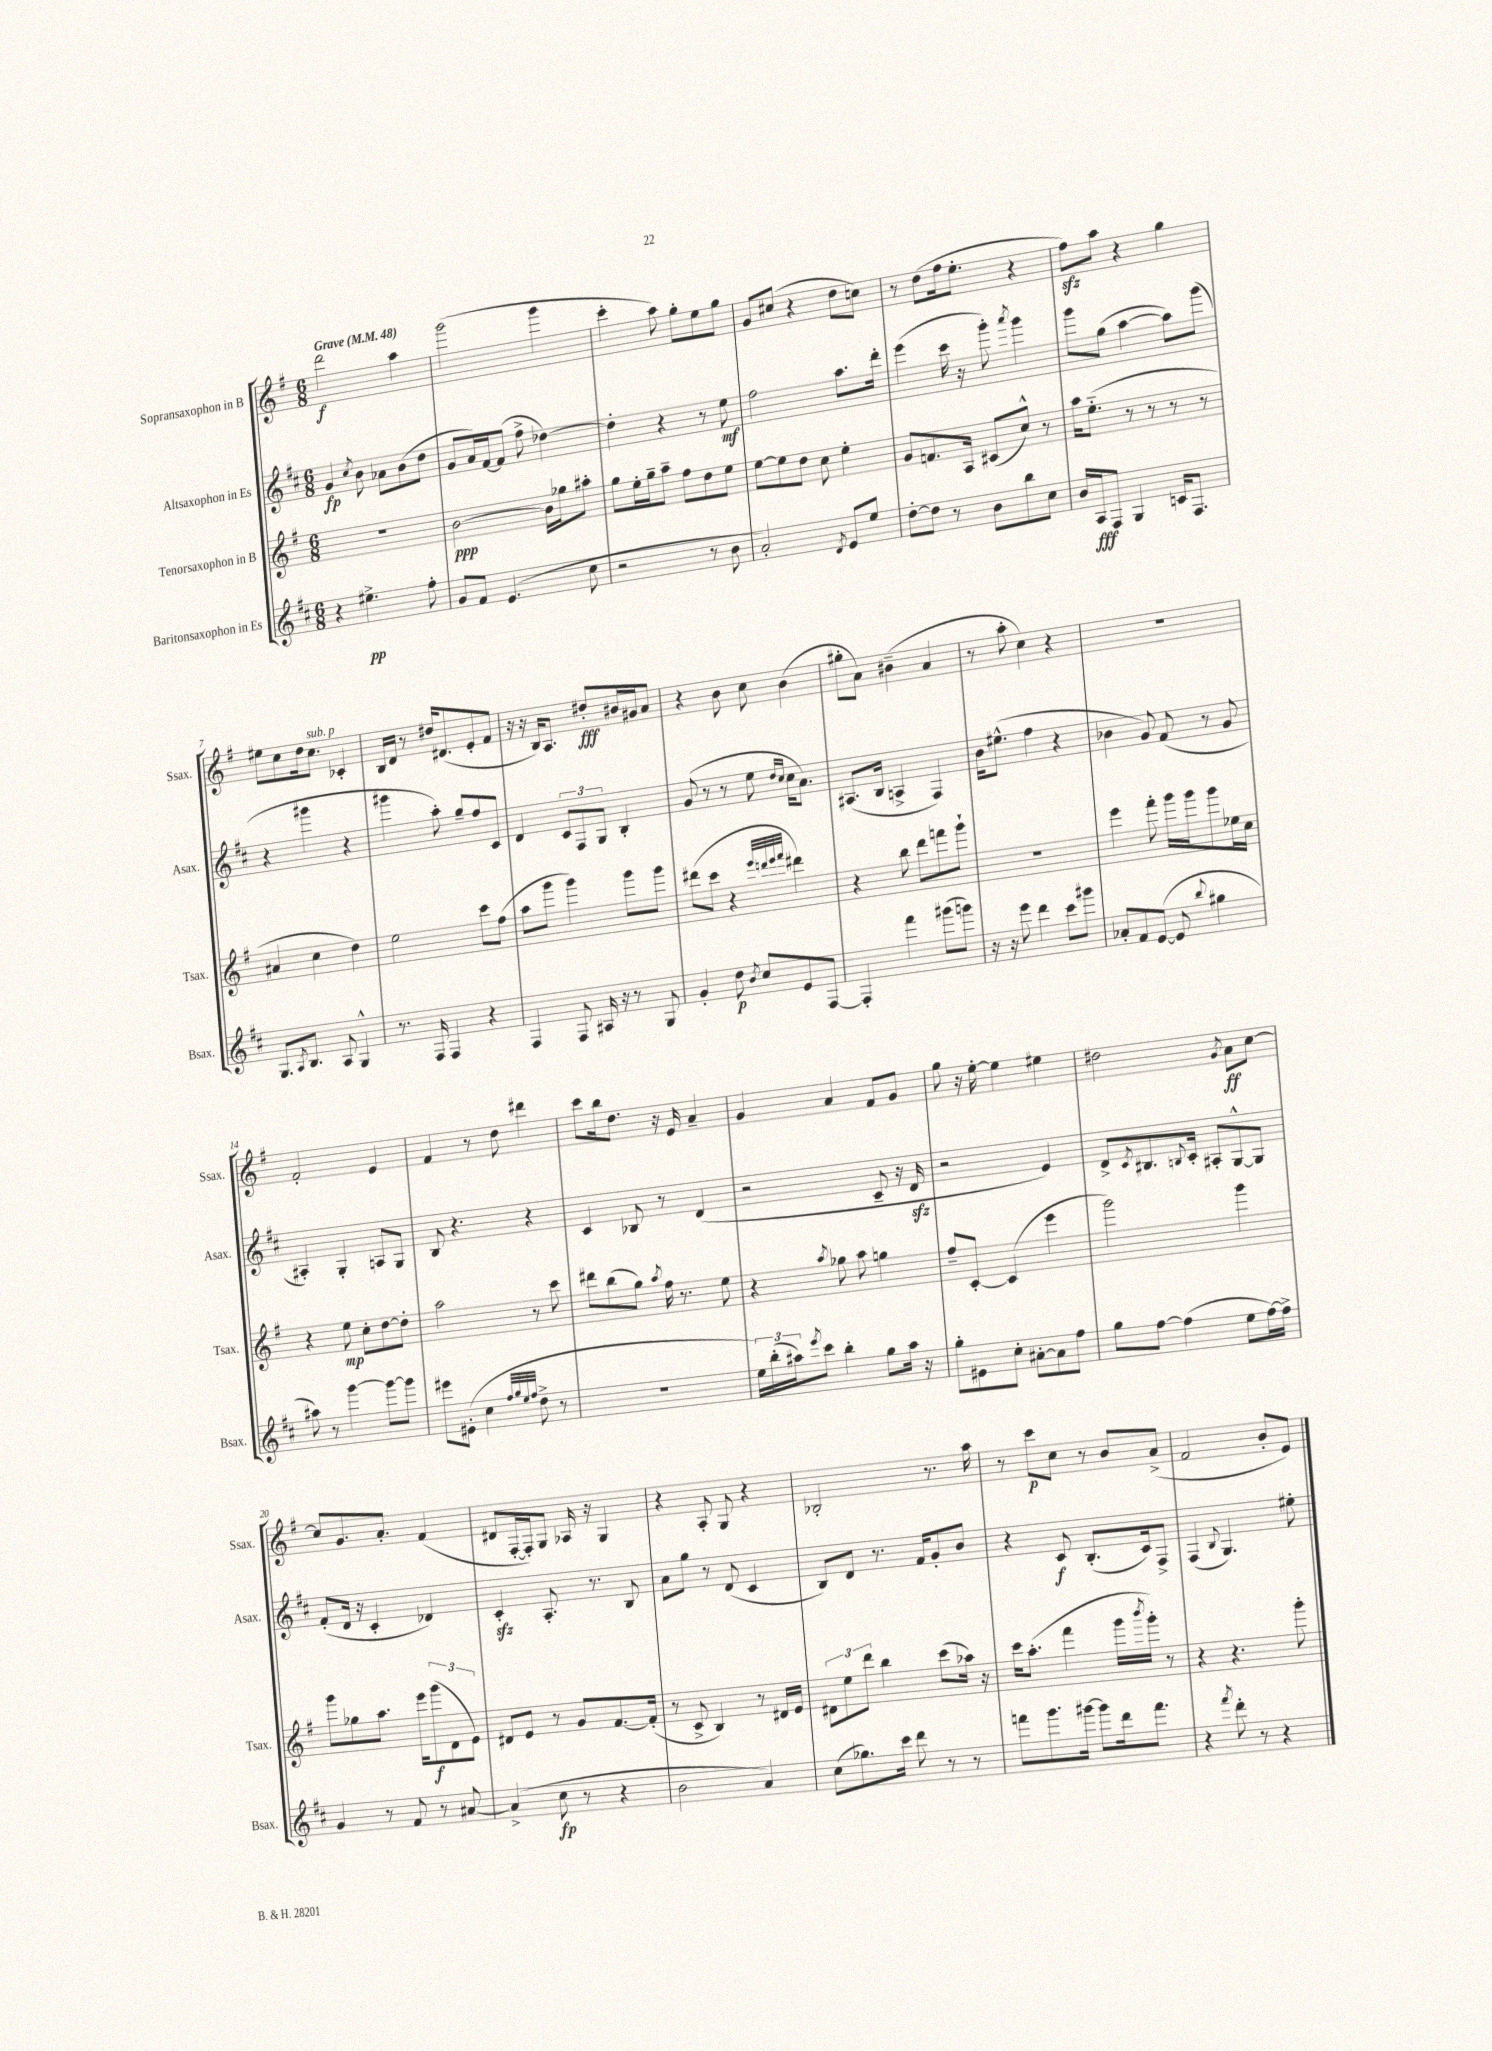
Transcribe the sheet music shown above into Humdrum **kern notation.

**kern	**dynam	**kern	**dynam	**kern	**dynam	**kern	**dynam
*part4	*part4	*part3	*part3	*part2	*part2	*part1	*part1
*staff4	*staff4	*staff3	*staff3	*staff2	*staff2	*staff1	*staff1
*I"Baritonsaxophon in Es	*	*I"Tenorsaxophon in B	*	*I"Altsaxophon in Es	*	*I"Sopransaxophon in B	*
*I'Bsax.	*	*I'Tsax.	*	*I'Asax.	*	*I'Ssax.	*
*clefG2	*	*clefG2	*	*clefG2	*	*clefG2	*
*k[f#c#]	*	*k[f#]	*	*k[f#c#]	*	*k[f#]	*
*M6/8	*	*M6/8	*	*M6/8	*	*M6/8	*
*MM48	*	*MM48	*	*MM48	*	*MM48	*
=1	=1	=1	=1	=1	=1	=1	=1
!	!	!	!	!	!	!LO:TX:a:B:t=Grave	!
4r	.	2.r	.	4g/	fp	2ddd\	f
.	.	.	.	8qcc#/	.	.	.
4.ee#X^\	pp	.	.	8b\	.	.	.
.	.	.	.	8a-X\L	.	.	.
.	.	.	.	(8b\	.	4aa\	.
8ff#'\	.	.	.	8dd\J	.	.	.
=2	=2	=2	=2	=2	=2	=2	=2
8g/L	.	[2b\	ppp	8g/L	.	(2ggg\	.
8f#/J	.	.	.	16a/L)	.	.	.
.	.	.	.	[16f#/J	.	.	.
(4.e/	.	.	.	(8f#/J]	.	.	.
.	.	.	.	8ff#^\	.	.	.
.	.	16b\LL]	.	[4dd-X\)	.	4ggg\	.
.	.	16gg-X\J	.	.	.	.	.
8cc#\	.	8aa#X'\J	.	.	.	.	.
=3	=3	=3	=3	=3	=3	=3	=3
2r	.	8gg\L	.	4dd-'\]	.	4ccc'\	.
.	.	16ee'\L	.	.	.	.	.
.	.	16gg~\J	.	.	.	.	.
.	.	8aa~\J	.	4r	.	8aa\)	.
.	.	8ff#\L	.	.	.	8gg'\L	.
8r	.	8dd\	.	8r	.	8ee\	.
8b\	.	8ee\J	.	8ee\	mf	8gg\J	.
=4	=4	=4	=4	=4	=4	=4	=4
2a'/)	.	[8ee\L	.	2ff#\	.	8g/L	.
.	.	8ee\]	.	.	.	(8cc#X/J	.
.	.	8dd\J	.	.	.	4r	.
.	.	8cc\	.	.	.	.	.
8qd/	.	.	.	.	.	.	.
8e/L	.	4ee'\	.	8.aa\L	.	8dd\L	.
8ee/J	.	.	.	.	.	8ccn\J)	.
.	.	.	.	16ddd'\Jk	.	.	.
=5	=5	=5	=5	=5	=5	=5	=5
[8dd'\L	.	8g/L	.	(4eee\	.	8r	.
8dd\J]	.	8.fn/	.	.	.	(8dd\L	.
8r	.	.	.	16ccc#\	.	16ff#\k	.
.	.	16A/Jk	.	16r	.	8.ee'\J	.
8b\L	.	(8c#X/L	.	8ggg'\)	.	.	.
.	.	.	.	8qaaa/	.	.	.
8bb\	.	8cc^^/J)	.	4ggg\	.	4r	.
8cc#\J	.	8r	.	.	.	.	.
=6	=6	=6	=6	=6	=6	=6	=6
16b/LL	.	16aa\KL	.	8ggg\L	.	8ff#zz\L)	.
16A/J	fff	(8.ee\J	.	.	.	.	.
8F#/J	.	.	.	(8gg\J	.	8aa\J	.
4G/	.	8r	.	[4aa\	.	4r	.
.	.	8r	.	.	.	.	.
16cn/KL	.	8r	.	8aa\L])	.	4gg\	.
8.F#/J	.	.	.	.	.	.	.
.	.	8r	.	(8ggg\J	.	.	.
!!LO:LB:g=z
=7	=7	=7	=7	=7	=7	=7	=7
8.G/L	.	4a#X/	.	4r	.	8ee#X\L	.
.	.	.	.	.	.	8cc\	.
8qA/	.	.	.	.	.	.	.
8.B/J	.	.	.	.	.	.	.
.	.	4cc\	.	4ggg#X\	.	16dd\k	.
!	!	!	!	!	!	!LO:TX:a:i:t=sub. p	!
.	.	.	.	.	.	8.cc\J	.
8A/	.	.	.	.	.	.	.
4G^^/	.	4dd\)	.	4r	.	4c-X'/	.
=8	=8	=8	=8	=8	=8	=8	=8
8.r	.	2ee\	.	4ggg#X\	.	16B/LL	.
.	.	.	.	.	.	16d/JJ	.
.	.	.	.	.	.	8r	.
16F#/	.	.	.	.	.	.	.
4F#/	.	.	.	8aa'\)	.	16dd#X/KL	.
.	.	.	.	.	.	(8.d#X/	.
.	.	.	.	8gg~/L	.	.	.
4r	.	8ccc\L	.	8ff#/	.	8e'/	.
.	.	(8ff#\J	.	8c#/J	.	8f#/J	.
=9	=9	=9	=9	=9	=9	=9	=9
4F#/	.	8aa\L	.	4d/	.	16r	.
.	.	.	.	.	.	16r	.
.	.	8ggg\J	.	.	.	16B/KL)	.
.	.	.	.	.	.	8.A/J	.
8F#/	.	4ggg\)	.	12c#/L	.	.	.
.	.	.	.	12F#/	.	.	.
16A#X/	.	.	.	.	.	8dd#X'/L	fff
.	.	.	.	12G/J	.	.	.
16r	.	.	.	.	.	.	.
8r	.	8ggg\L	.	4B'/	.	16b#X/L	.
.	.	.	.	.	.	16g#X/J	.
8G/	.	8ggg\J	.	.	.	8a/J	.
=10	=10	=10	=10	=10	=10	=10	=10
4g'/	.	(8ddd#X\L	.	(8g/	.	4r	.
.	.	8ccc\J	.	8r	.	.	.
8dd\	p	4r	.	8r	.	8b\	.
8qb/	.	.	.	.	.	.	.
8cc#/L	.	.	.	8ee\	.	8cc\	.
.	.	32qqeee/LLL	.	.	.	.	.
.	.	32qqdddn/	.	.	.	.	.
.	.	32qqeee/	.	16qqdd/LL	.	.	.
.	.	32qqfff#/JJJ	.	16qqcc#/JJ	.	.	.
8e/	.	4ddd#X\)	.	16cc#\KL	.	(4b\	.
.	.	.	.	8.a\J)	.	.	.
[8F#/J	.	.	.	.	.	.	.
=11	=11	=11	=11	=11	=11	=11	=11
4F#'/]	.	4r	.	(8.A#X/L	.	8gg#X'\L	.
.	.	.	.	.	.	8a\J)	.
.	.	.	.	16B/Jk	.	.	.
4fff#\	.	8bb\	.	4An^/	.	(4b#X~\	.
.	.	8ddd\L	.	.	.	.	.
(8ggg#X\L	.	8fffn\	.	4F#/)	.	4a/	.
8gggn\J)	.	8ggg`\J	.	.	.	.	.
=12	=12	=12	=12	=12	=12	=12	=12
16r	.	2.r	.	16b\KL	.	8r	.
16r	.	.	.	(8.ee#X^^\J	.	.	.
8eee\	.	.	.	.	.	8aa'\	.
4ddd\	.	.	.	4ff#\	.	4cc\)	.
8ccc#\L	.	.	.	4r	.	4r	.
8ggg#X\J	.	.	.	.	.	.	.
=13	=13	=13	=13	=13	=13	=13	=13
8a-X'/L	.	4eee\	.	4b-X\	.	2.r	.
8f#/	.	.	.	.	.	.	.
([8e/J	.	8fff#'\	.	8g/)	.	.	.
8e/]	.	16ggg\LL	.	(8f#/	.	.	.
.	.	16ggg\J	.	.	.	.	.
8qqbb/	.	.	.	.	.	.	.
4gg#X\	.	8ggg\	.	8r	.	.	.
.	.	16ee-X\L	.	8g/	.	.	.
.	.	16cc\JJ	.	.	.	.	.
!!LO:LB:g=z
=14	=14	=14	=14	=14	=14	=14	=14
8aa#X\)	.	4r	.	4A#X'/)	.	2f#'/	.
8r	.	.	.	.	.	.	.
[4ggg\	.	8ee\	mp	4G'/	.	.	.
.	.	8cc'\L	.	.	.	.	.
8ggg\L_	.	[8dd\	.	8An/L	.	4e/	.
8ggg\J]	.	8dd'\J]	.	8G/J	.	.	.
=15	=15	=15	=15	=15	=15	=15	=15
8eee#X\L	.	2aa\	.	8B/	.	4f#/	.
(8e#X'\J	.	.	.	4.r	.	.	.
4cc#\	.	.	.	.	.	8r	.
.	.	.	.	.	.	8dd\	.
32qqff#/LLL	.	.	.	.	.	.	.
32qqgg/	.	.	.	.	.	.	.
32qqee/	.	.	.	.	.	.	.
32qqff#/JJJ	.	.	.	.	.	.	.
8dd^\	.	8r	.	4r	.	4ddd#X\	.
8r	.	8ccc\	.	.	.	.	.
=16	=16	=16	=16	=16	=16	=16	=16
2.r	.	8ddd#X\L	.	4c#/	.	8ccc\L	.
.	.	(8bb\	.	.	.	16bb\k	.
.	.	.	.	.	.	8.dd\J	.
.	.	8gg\J)	.	8B-X/	.	.	.
.	.	8qaa/	.	.	.	.	.
.	.	16ff#\	.	8r	.	16r	.
.	.	8.r	.	.	.	16e/	.
.	.	.	.	(4d/	.	4a~/	.
.	.	8ee\	.	.	.	.	.
=17	=17	=17	=17	=17	=17	=17	=17
24ee\LL)	.	4r	.	2r	.	4g/	.
(24bb'\	.	.	.	.	.	.	.
24aa#X\J)	.	.	.	.	.	.	.
8qeee/	.	.	.	.	.	.	.
8ccc#\J	.	.	.	.	.	.	.
.	.	8qaa/	.	.	.	.	.
4bb'\	.	8gg-X\	.	.	.	4a/	.
.	.	8aa\	.	.	.	.	.
8gg\L	.	4ggn\	.	8c#~/	.	8f#/L	.
16aa#\Jk	.	.	.	16r	.	8g/J	.
16r	.	.	.	16dzz/	.	.	.
=18	=18	=18	=18	=18	=18	=18	=18
8gg'\L	.	8ff#~/L	.	2r	.	8gg\	.
8e#X\	.	[8c'/J	.	.	.	16r	.
.	.	.	.	.	.	[16ee'\	.
8cc#'\J	.	(4c/]	.	.	.	4ee\]	.
[8a#X'\L	.	.	.	.	.	.	.
8a#\]	.	4eee\	.	4e/)	.	4ee#X\	.
8ff#\J	.	.	.	.	.	.	.
=19	=19	=19	=19	=19	=19	=19	=19
8gg\L	.	2ggg\)	.	8d^/L	.	2dd#X\	.
.	.	.	.	8qc#/	.	.	.
[8ff#\J	.	.	.	8.B#X/	.	.	.
(4ff#\]	.	.	.	.	.	.	.
.	.	.	.	8qqBn/	.	.	.
.	.	.	.	16c#'/Jk	.	.	.
.	.	.	.	8A#X'/L	.	.	.
.	.	.	.	.	.	8qg/	.
8ee\L	.	4ggg\	.	[8G^^/	.	8a\L	ff
[16ff#\L)	.	.	.	8G/J]	.	[8cc\J	.
16ff#^\JJ]	.	.	.	.	.	.	.
!!LO:LB:g=z
=20	=20	=20	=20	=20	=20	=20	=20
4g/	.	8ggg\L	.	(8f#'/L	.	8cc/L]	.
.	.	8gg-X\	.	16d/Jk	.	8.g/	.
.	.	.	.	16r	.	.	.
8r	.	8.aa\J	.	4c#'/	.	.	.
.	.	.	.	.	.	8.a'/J	.
8f#/	.	.	.	.	.	.	.
.	.	16eee\KL	.	.	.	.	.
8r	.	(12ggg\	f	4d-X/)	.	(4f#/	.
.	.	12d\	.	.	.	.	.
[8a#X/	.	.	.	.	.	.	.
.	.	12e\J)	.	.	.	.	.
=21	=21	=21	=21	=21	=21	=21	=21
(4a#^/]	.	8d#X/L	.	4c#zz'/	.	8d#X/L	.
.	.	8e/J	.	.	.	[16F#'/L	.
.	.	.	.	.	.	16F#'/J])	.
8cc#\	fp	8r	.	8.A'/	.	8G/J	.
8r	.	8g/L	.	.	.	16A-X/	.
.	.	.	.	8.r	.	16r	.
4r	.	[8.f#/	.	.	.	4G/	.
.	.	.	.	8B/	.	.	.
.	.	(16f#'/Jk]	.	.	.	.	.
=22	=22	=22	=22	=22	=22	=22	=22
2b\	.	8r	.	8a\L	.	4r	.
.	.	8c^/	.	8gg\J	.	.	.
.	.	4B/)	.	8r	.	8A'/	.
.	.	.	.	(8d/	.	8G/	.
4a/)	.	8r	.	4c#/	.	4r	.
.	.	16d#X/LL	.	.	.	.	.
.	.	16e/JJ	.	.	.	.	.
=23	=23	=23	=23	=23	=23	=23	=23
(8cc#\L	.	12d#X\L	.	8B/L)	.	2B-X'/	.
.	.	12ee\	.	.	.	.	.
8.gg-X\)	.	.	.	8d/J	.	.	.
.	.	12ddd\J	.	.	.	.	.
.	.	4bb\	.	8.r	.	.	.
16ccc#\Jk	.	.	.	.	.	.	.
8ddd\	.	.	.	.	.	.	.
.	.	.	.	16f#/KL	.	.	.
8r	.	(8ccc\L	.	8g'/	.	8.r	.
8r	.	16aa-X\Jk)	.	8b/J	.	.	.
.	.	16r	.	.	.	16aa\	.
=24	=24	=24	=24	=24	=24	=24	=24
8fffn\L	.	16ccc\KL	.	4r	.	8r	.
.	.	(8.aa'\J	.	.	.	.	.
8.ggg\	.	.	.	.	.	8ccc\L	p
.	.	4fff#\	.	8c#/	f	8cc\J	.
[16ggg#X\Jk	.	.	.	.	.	.	.
8ggg#\L]	.	.	.	(8.B'/L	.	8r	.
16ddd\k	.	16ggg\LL	.	.	.	8b/L	.
.	.	8qbbb/	.	.	.	.	.
8.fff\J	.	16ggg'\JJ)	.	16c#/k)	.	.	.
.	.	8r	.	8F#^/J	.	(8a^/J	.
=25	=25	=25	=25	=25	=25	=25	=25
4r	.	4r	.	(4F#/	.	2f#/	.
8qfff#/	.	.	.	8qqB/	.	.	.
8ddd'\	.	4.r	.	4.G/)	.	.	.
8r	.	.	.	.	.	.	.
4r	.	.	.	.	.	8b'/L	.
.	.	8ggg'\	.	8ee#X'\	.	8e/J)	.
==	==	==	==	==	==	==	==
*-	*-	*-	*-	*-	*-	*-	*-
